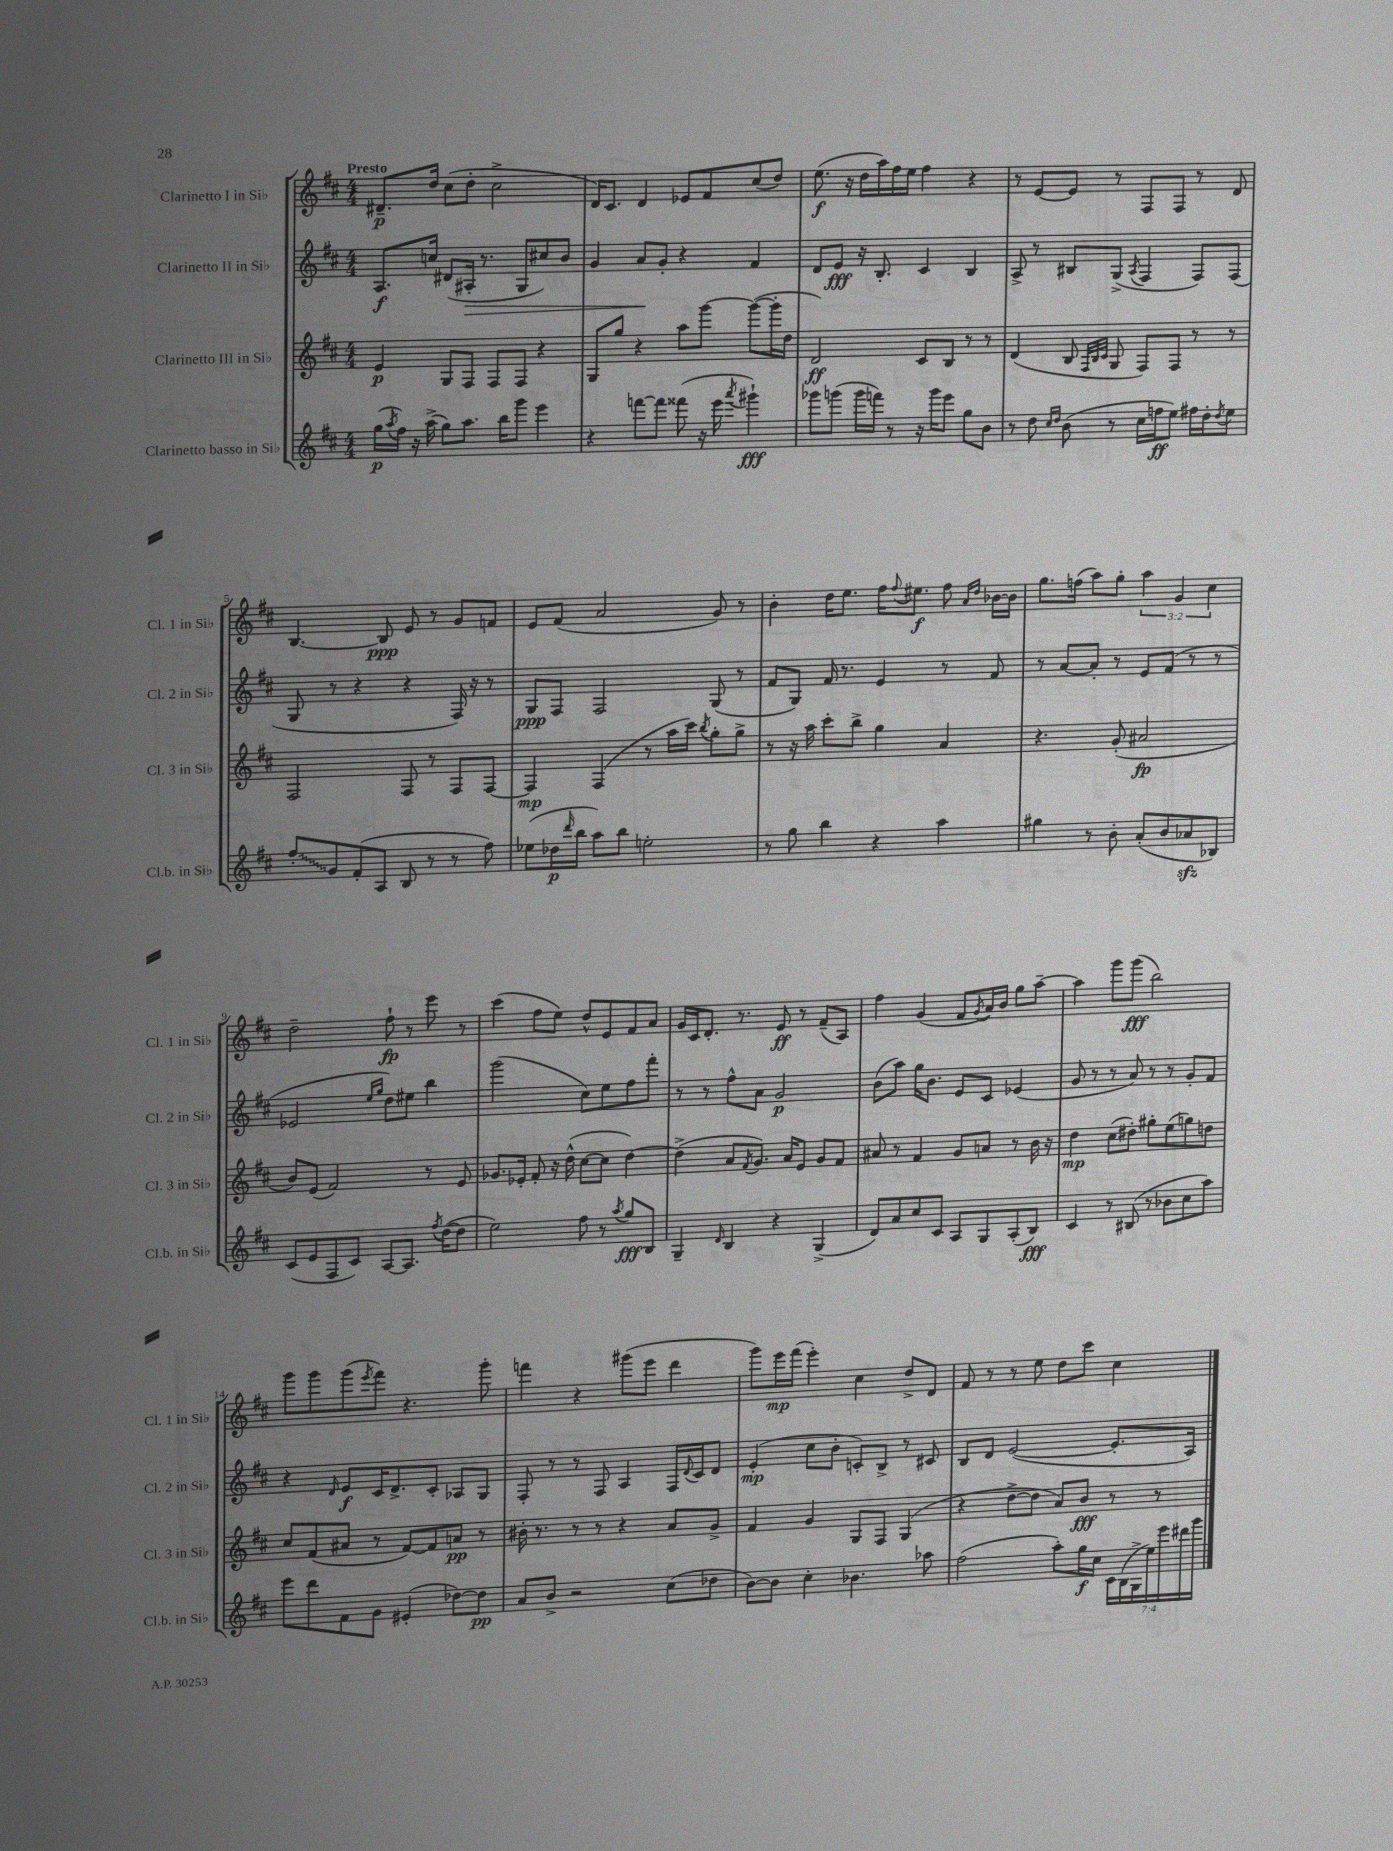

**kern	**kern	**kern	**kern
*staff4	*staff3	*staff2	*staff1
*clefG2	*clefG2	*clefG2	*clefG2
*k[f#c#]	*k[f#c#]	*k[f#c#]	*k[f#c#]
*M4/4	*M4/4	*M4/4	*M4/4
(16gg	4e	8.A	8.d#~
8qaa	.	.	.
16ff#)	.	.	.
16r	.	.	.
(16aa^	.	16cc	16dd
8gg)	8G	(8d#	(8cc#
8.aa	8F#	16A#'	8dd'
.	.	8.r	.
.	8F#	.	2cc#^
16bb	.	.	.
8ggg	8F#	8G	.
4eee	4r	8cc#)	.
.	.	8b	.
=	=	=	=
4r	8G	4g	16d)
.	.	.	8.c#
.	8gg	.	.
[8fff	4r	8a	4d
8fff]	.	8g'	.
(8fff##	8aa	4r	8e-
16r	[8ggg	.	8f#
16eee	.	.	.
8qaaa	.	.	.
4ggg#`)	(8ggg_	4f#	(8cc#
.	16ggg']	.	8dd)
.	16dd	.	.
=	=	=	=
8ggg-	2d)	8d	(8.ee
(8ggg	.	8e	.
.	.	.	16r
16ggg	.	16r	16dd
16fff)	.	8.B'	16aa)
8r	.	.	16ff#
.	.	.	16ee
16r	8c#	4c#	4ff#
16ggg	.	.	.
8eee	8B	.	.
8gg	8r	4B	4r
8b	8r	.	.
=	=	=	=
8r	(4d	8A^	8r
8dd	.	8r	[8e
16qqcc#	.	.	.
16qqdd	.	.	.
(8b	8B	8B#	8e]
.	32qqF#	.	.
.	32qqB	.	.
.	32qqc#	.	.
8r	8G	(8G^	8r
.	.	8qA	.
16cc#	8F#)	4F#	8F#
16ff	.	.	.
8ee)	8F#	.	8F#
16ff#	8r	8F#)	8r
16dd'	.	.	.
8qdd	.	.	.
8ee	8r	(8F#	8d
=	=	=	=
8ff#'	2F#	8G	[4.B
8g	.	8r	.
(8f#'	.	4r	.
8A	.	.	8B]
8B	8F#	4r	8e
8r	8r	.	8r
8r	8F#	16F#)	8g
.	.	16r	.
8ff#)	[8F#	8r	8f
=	=	=	=
(8ee-	4F#]	8G	8e
16dd-	.	8F#	(8f#
16qqddd	.	.	.
16bb	.	.	.
8aa)	(4F#	2F#	2a
8bb	.	.	.
2ee'	8r	.	.
.	16aa	.	.
.	16ccc#)	.	.
.	8qbb	.	.
.	8gg'	(8G	8g)
.	8gg^	8r	8r
=	=	=	=
8r	8r	8f#	4b'
8gg	16r	8G)	.
.	16aa	.	.
4bb	8ccc#'	16f#	16dd
.	.	8.r	8.ee
.	8bb^	.	.
4r	4gg	4e	16ff#
.	.	.	8qqff#
.	.	.	8.ee#
4aa	4a	8r	8ff#
.	.	.	16qqa
.	.	.	16qqdd
.	.	8f#	[16b-
.	.	.	16b-]
=	=	=	=
4gg#	4.r	8r	8.gg
.	.	[8a	.
.	.	.	(16ff
8r	.	8a']	8aa)
8b'	(8g'	8r	8gg'
(8a'	2a#	8e	6aa
8b	.	(8f#	.
.	.	.	6g
8a-	.	8r	.
.	.	.	6cc#
8B-)	.	8r	.
=	=	=	=
(8c#	8b)	2e-	2dd~
8e	(8e	.	.
8F#	2f#)	.	.
8c#)	.	.	.
.	.	16qqee	.
.	.	16qqgg	.
[8A	.	8dd)	8ff#`
8.A]	.	8ee#	8r
.	8r	4bb	8eee
8qff#	.	.	.
([16dd	.	.	.
8dd]	8e	.	8r
=	=	=	=
2ee)	8.g-	(2ggg	(4ccc#
.	16e-'	.	.
.	8f#'	.	8ff#
.	16r	.	8ee)
.	(16dd^^	.	.
8ff#	[8cc#	8cc#)	8dd^^
8r	8cc#]	8ee	8e
8qaa	.	.	.
8gg	[4dd)	8ff#	8f#
8B	.	8fff#'	8a
=	=	=	=
4G~	(4dd^]	8r	16g
.	.	.	16c#
.	.	8r	8.d'
16qqd	.	.	.
4B	8a	8ff#^^	.
.	.	.	8.r
.	8qf#	.	.
.	8.g)	8a	.
4r	.	2g	8e
.	16a	.	.
.	8e	.	8r
(4G^	8g	.	(8f#~
.	8f#	.	8A)
=	=	=	=
8d)	8a#	(8b	4ff#
8a	8r	8aa)	.
8cc#	4f#	16gg	(4g
.	.	8.b	.
8c#	.	.	.
8A	8g	8e	8f#
.	.	.	8qg
8G	8a	8c#	16a)
.	.	.	16b
(8A'	8r	(4e-	8gg
8B)	16b	.	[8aa~
.	16r	.	.
=	=	=	=
4c#	4dd	8g	4aa]
.	.	8r	.
8r	(8cc#	8r	8ggg
(8B#	8dd#')	8a)	(8ggg
8r	8gg#'	8r	2bb)
8b-	(8ee	8r	.
8cc#	8gg)	8g'	.
8aa)	8dd	8f#	.
=	=	=	=
8eee	8cc#	4r	8ggg
8ddd	(8f#	.	8ggg
.	.	16qqd	.
8f#	8a#	8e	(8ggg
.	.	.	8qeee
8g	8r	16c#	8fff#)
.	.	8.d^	.
(4e#'	[8f#)	.	4.r
.	8f#]	8c#'	.
[8dd-)	8a	8A-	.
8dd-]	8r	8G	8ggg'
=	=	=	=
8a	16b#'	8F#'	4fff
.	8.r	.	.
8b^	.	8r	.
2r	8r	8r	4r
.	8r	8F#	.
.	4r	4A	(8ggg#
.	.	.	8eee
(8cc#	8a	16F#	4ddd
.	.	8qqd	.
.	.	16c#	.
8dd-	8g^	8d	.
=	=	=	=
[8b)	4f#	(4e'	8ggg)
8b]	.	.	16eee
.	.	.	(16fff#
4cc#'	4g	8cc#	4eee')
.	.	8b'	.
4.b-	8G	8c')	4cc#
.	8F#	8B^	.
.	(4G	8r	8dd^
8aa-	.	8c#	8d
=	=	=	=
(2ff#	4r	8B	8f#
.	.	8d	8r
.	[8dd^	([2e	8r
.	8dd]	.	8ee
8aa')	8a)	.	8dd
16gg	8b	.	8ccc#
16cc#	.	.	.
28c#	8r	8.e']	4cc#
(28B	.	.	.
28G^	.	.	.
28ee)	.	.	.
.	8r	.	.
28eee	.	.	.
28ddd#	.	.	.
.	.	16A)	.
28ggg	.	.	.
==	==	==	==
*-	*-	*-	*-
